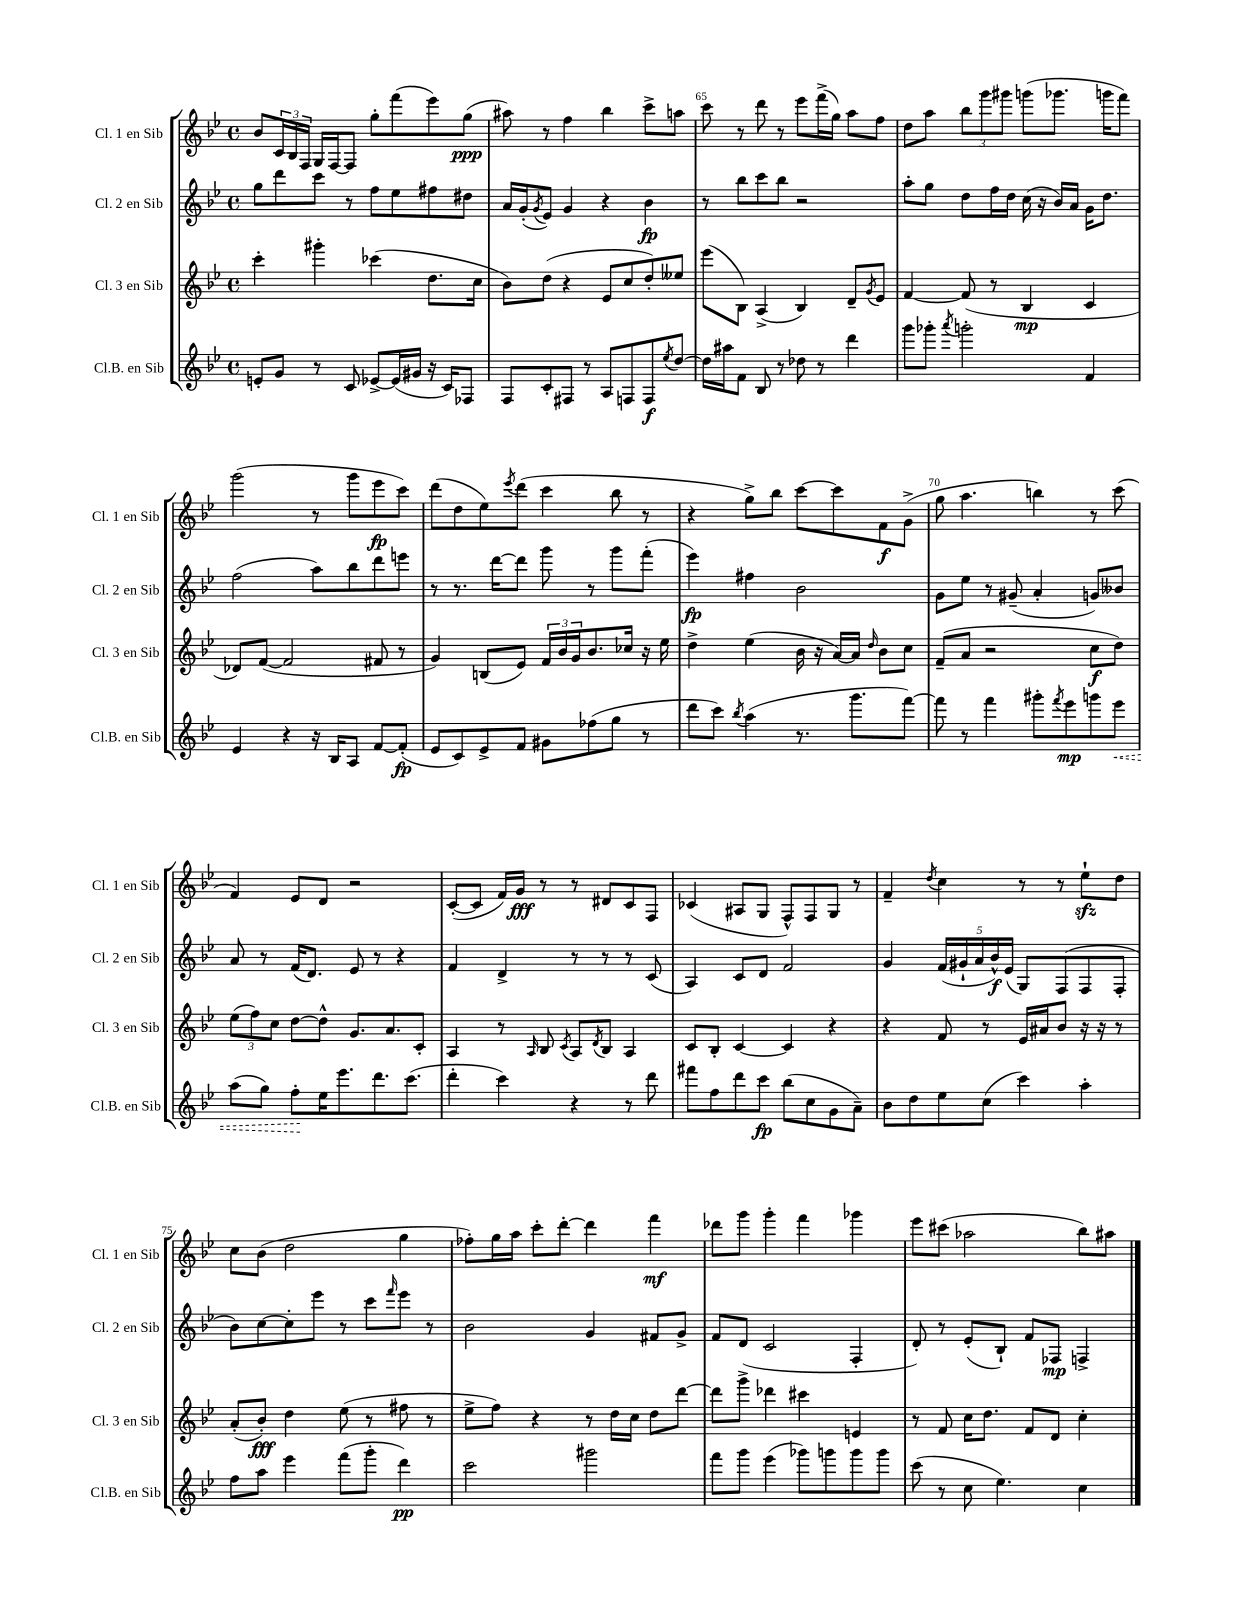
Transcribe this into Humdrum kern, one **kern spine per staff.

**kern	**kern	**kern	**kern
*staff4	*staff3	*staff2	*staff1
*clefG2	*clefG2	*clefG2	*clefG2
*k[b-e-]	*k[b-e-]	*k[b-e-]	*k[b-e-]
*M4/4	*M4/4	*M4/4	*M4/4
*met(c)	*met(c)	*met(c)	*met(c)
8e'	4ccc'	8gg	8b-
8g	.	8ddd	24c
.	.	.	24B-
.	.	.	24F
8r	4ggg#'	8ccc	16G
.	.	.	[16F
8c	.	8r	8F]
[8e-^	(4ccc-	8ff	8gg'
(16e-]	.	8ee-	(8fff
16g#	.	.	.
16r	8.dd	8ff#	8eee-)
16c)	.	.	.
8F-	.	8dd#	(8gg
.	16cc	.	.
=	=	=	=
8F	8b-)	16a	8aa#)
.	.	(16g'	.
.	.	8qg	.
8c'	(8dd	8e-)	8r
8F#	4r	4g	4ff
8r	.	.	.
8A	8e-	4r	4bb-
8F	8cc	.	.
8F	8dd')	4b-	8ccc^
8qee-	.	.	.
[8dd	8ee--	.	8aa
=	=	=	=
16dd]	(8eee-	8r	8ccc
16aa#	.	.	.
8f	8B-)	8bb-	8r
8B-	(4A^	8ccc	8ddd
8r	.	8bb-	8r
8dd-	4B-)	2r	8eee-
8r	.	.	(16fff^
.	.	.	16gg)
4ddd	8d~	.	8aa
.	8qg	.	.
.	8e-	.	8ff
=	=	=	=
8ggg	[4f	8aa'	8dd
8ggg-'	.	8gg	8aa
8qaaa	.	.	.
2ggg'	(8f]	8dd	12bb-
.	.	.	12ggg
.	8r	16ff	.
.	.	.	12ggg#
.	.	16dd	.
.	4B-	(16cc	(8ggg
.	.	16r	.
.	.	16b-)	8.ggg-
.	.	16a	.
4f	4c	16g	.
.	.	8.dd	16ggg
.	.	.	8fff)
=	=	=	=
4e-	8d-)	(2ff	(2ggg
.	([8f	.	.
4r	2f]	.	.
16r	.	8aa)	8r
16B-	.	.	.
8A	.	8bb-	8ggg
[8f	8f#	8ddd	8eee-
(8f']	8r	8eee	8ccc)
=	=	=	=
8e-	4g)	8r	(8ddd
8c)	.	8.r	8dd
8e-^	(8B	.	8ee-)
.	.	[16ddd	.
.	.	.	8qeee-
8f	8e-)	8ddd]	(8ddd
8g#	24f	8ggg	4ccc
.	24b-	.	.
.	24g	.	.
(8ff-	8.b-	8r	.
8gg	.	8ggg	8bb-
.	16cc-	.	.
8r	16r	(8fff'	8r
.	16ee-	.	.
=	=	=	=
8ddd	4dd^	4eee-)	4r
8ccc)	.	.	.
8qbb-	.	.	.
(4aa	(4ee-	4ff#	8gg^)
.	.	.	8bb-
8.r	16b-	2b-	[8ccc
.	16r	.	.
.	[16a)	.	8ccc]
8.ggg	16a]	.	.
.	16qqdd	.	.
.	8b-	.	8f
[8fff)	8cc	.	(8g^
=	=	=	=
8fff]	(8f~	8g	8gg
8r	8a	8ee-	4.aa
4fff	2r	8r	.
.	.	(8g#~	.
8ggg#'	.	4a'	4bb)
8qfff	.	.	.
8eee-	.	.	.
8ggg	8cc	8g)	8r
8eee-	8dd)	8b--	(8ccc
=	=	=	=
(8aa	(12ee-	8a	4f)
.	12ff)	.	.
8gg)	.	8r	.
.	12cc	.	.
8ff'	[8dd	(16f	8e-
.	.	8.d)	.
16ee-	8dd^^]	.	8d
8.eee-	.	.	.
.	8.g	8e-	2r
8.ddd	.	8r	.
.	8.a	.	.
.	.	4r	.
(8.ccc	.	.	.
.	8c'	.	.
=	=	=	=
4ddd'	4A	4f	([8c'
.	.	.	8c]
4ccc)	8r	4d^	16f)
.	.	.	16g
.	16qqA	.	.
.	8B-	.	8r
.	8qc	.	.
4r	8A	8r	8r
.	8qd	.	.
.	8B-	8r	8d#
8r	4A	8r	8c
8ddd	.	(8c	8F
=	=	=	=
8fff#	8c	4A)	(4c-
8ff	8B-'	.	.
8ddd	[4c	8c	8A#
8ccc	.	8d	8G
(8bb-	4c]	2f	8F^^)
8cc	.	.	8F
8g	4r	.	8G
8a~)	.	.	8r
=	=	=	=
8b-	4r	4g	4f~
8dd	.	.	.
.	.	.	8qdd
8ee-	8f	(20f	4cc
.	.	20g#`	.
.	.	20a	.
(8cc	8r	.	.
.	.	20b-^^)	.
.	.	(20e-	.
4ccc)	16e-	8G)	8r
.	16a#	.	.
.	8b-	(8F	8r
4aa'	16r	8F	8ee-`
.	16r	.	.
.	8r	8F'	8dd
=	=	=	=
8ff	(8a'	8b-)	8cc
8aa	8b-')	[8cc	(8b-
4eee-	4dd	8cc']	2dd
.	.	8eee-	.
(8fff	(8ee-	8r	.
8ggg'	8r	8ccc	.
.	.	16qqfff	.
4ddd)	8ff#	8eee-	4gg
.	8r	8r	.
=	=	=	=
2ccc	8ee-^	2b-	8ff-')
.	8ff)	.	16gg
.	.	.	16aa
.	4r	.	8ccc'
.	.	.	[8ddd'
2ggg#	8r	4g	4ddd]
.	16dd	.	.
.	16cc	.	.
.	8dd	8f#	4fff
.	[8ddd	8g^	.
=	=	=	=
8fff	8ddd]	8f	8ddd-
8ggg	8ggg^	(8d	8ggg
(4eee-	4ddd-	2c	4ggg'
8ggg-)	4ccc#	.	4fff
8ggg	.	.	.
8ggg	4e	4F'	4ggg-
8ggg	.	.	.
=	=	=	=
(8ccc	8r	8d')	8eee-
8r	8f	8r	(8ccc#
8cc	16cc	(8e-'	2aa-
.	8.dd	.	.
4.ee-)	.	8B-`)	.
.	8f	8f	.
.	8d	8F-	.
4cc	4cc'	4F^	8bb-)
.	.	.	8aa#
==	==	==	==
*-	*-	*-	*-
